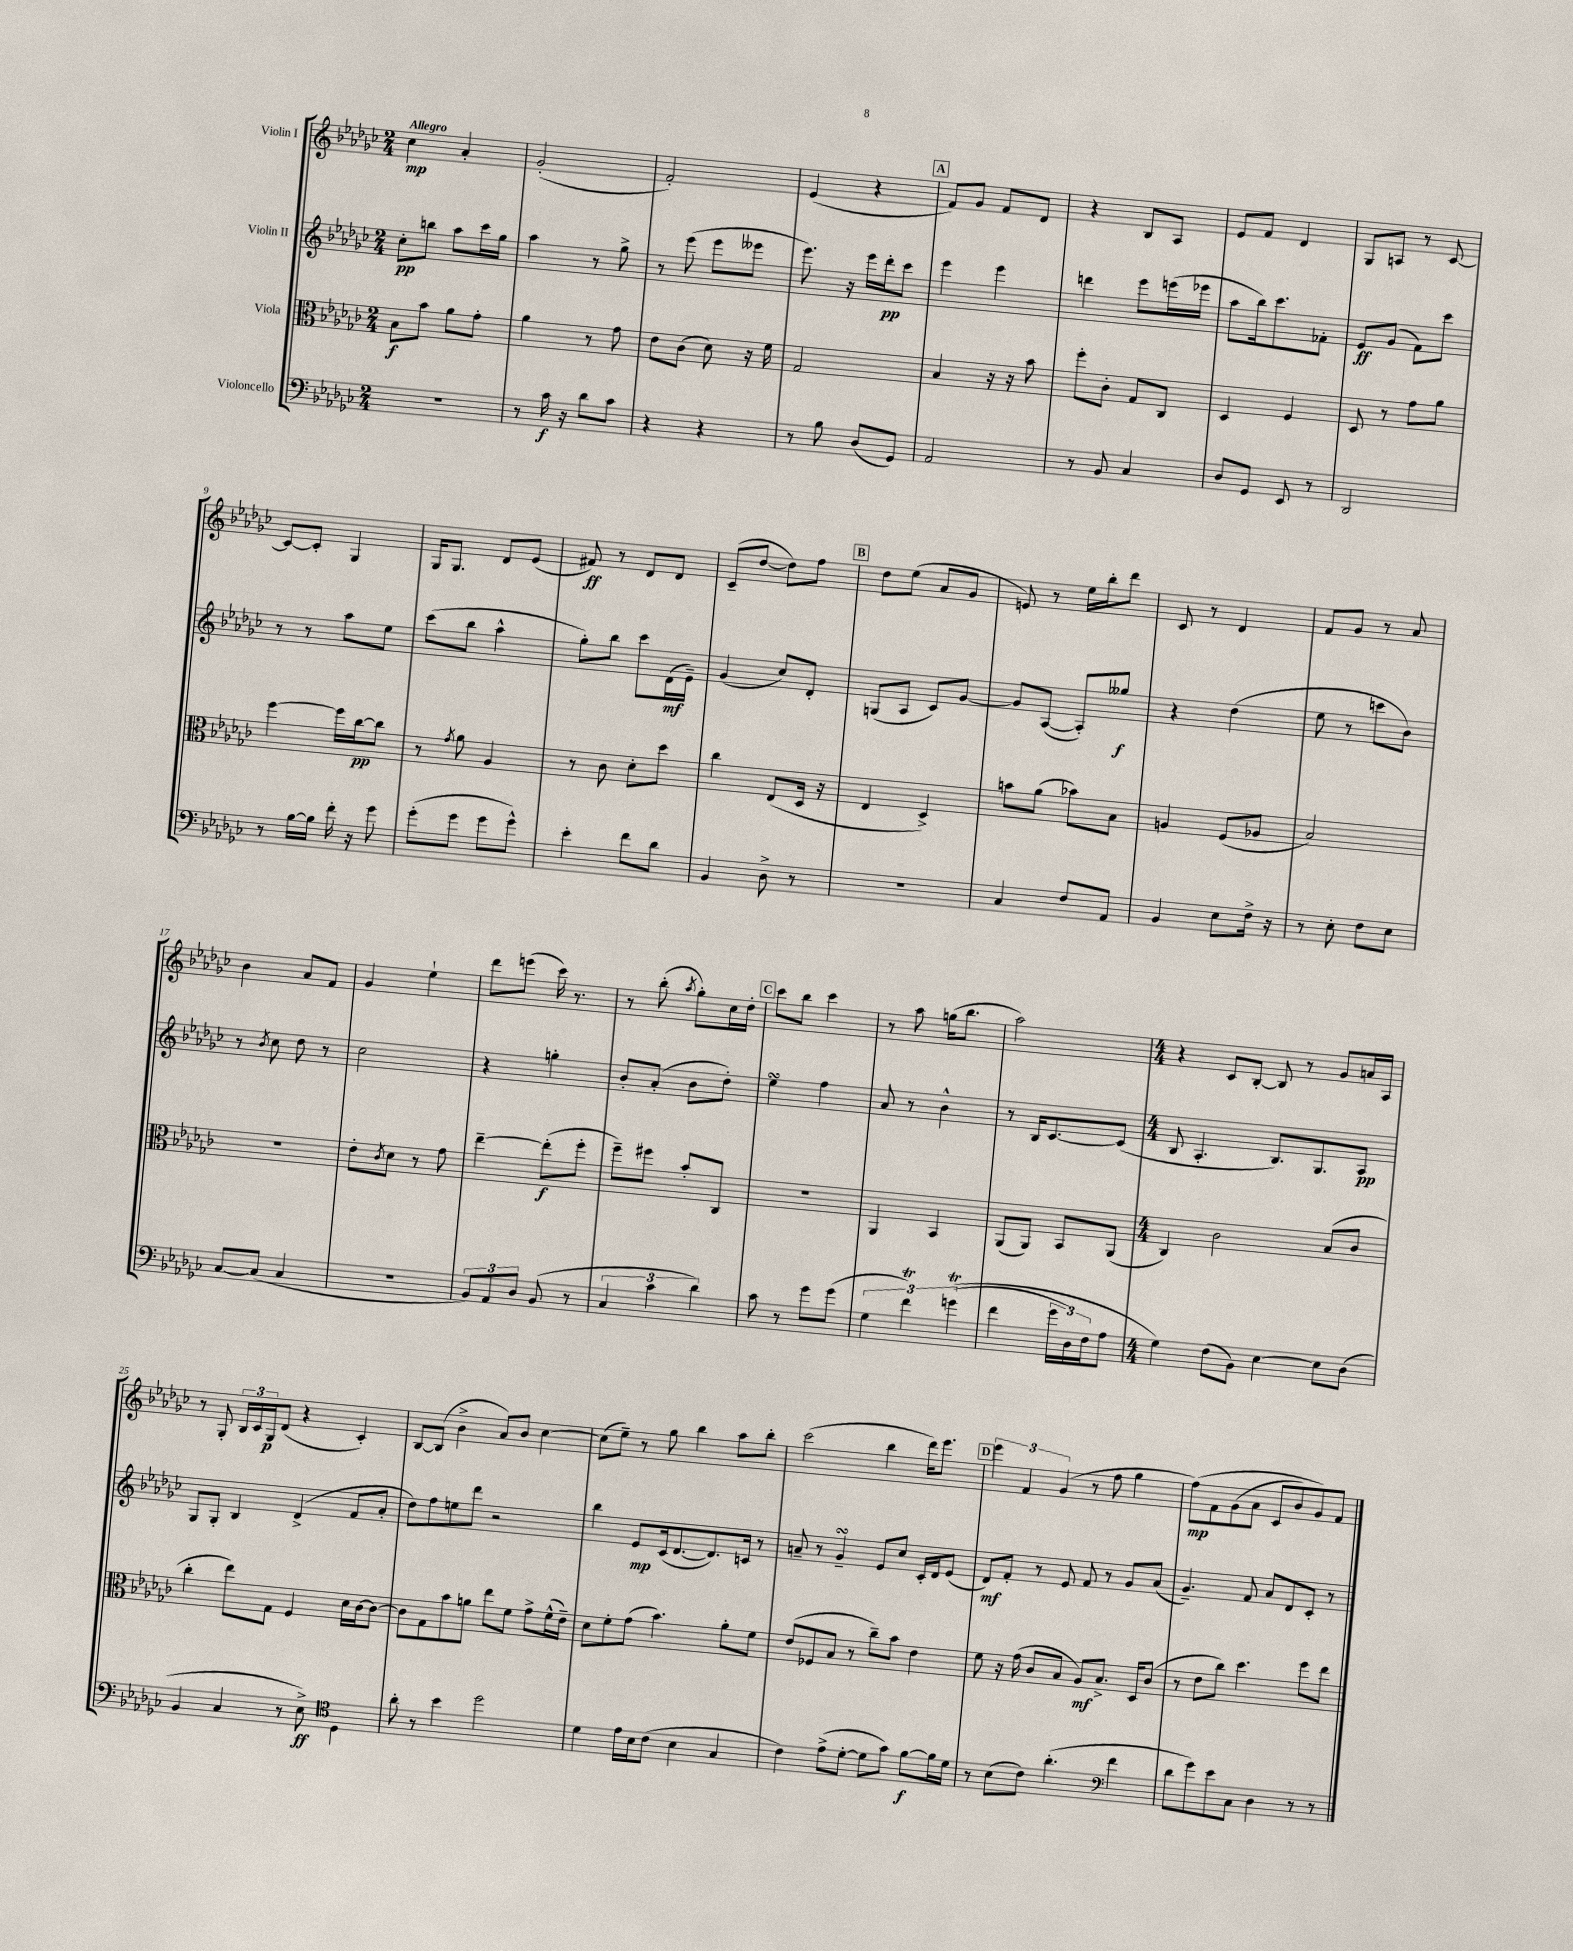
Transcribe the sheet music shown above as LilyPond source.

<<
\new StaffGroup <<
\new Staff = "s0" \with { instrumentName = "Violin I" } {
    \clef treble \key ges \major \numericTimeSignature \time 2/4 \tempo "Allegro"
    ces''4\mp aes'4-. |
    ges'2-.( |
    f'2-.) |
    ees'4( r4 |
    \mark \markup { \box "A" } f'8) ges'8 f'8 des'8 |
    r4 bes8 aes8 |
    ees'8 f'8 des'4 |
    ges8 a8 r8 ces'8~ |
    ces'8~ ces'8-. ges4 |
    ges16 ges8. des'8 ees'8( |
    fis'8\ff) r8 des'8 des'8 |
    ces'8--( des''8~ des''8) f''8 |
    \mark \markup { \box "B" } des''8 ees''8( aes'8 ges'8 |
    e'8) r8 ees''16 bes''16-. des'''8 |
    ces'8 r8 des'4 |
    f'8 ges'8 r8 aes'8 |
    bes'4 aes'8 f'8 |
    ges'4 ees''4-! |
    des'''8 e'''8( ces'''16) r8. |
    r8 bes''8-.( \acciaccatura { aes''8 } ges''8-.) ces''16 des''16-. |
    \mark \markup { \box "C" } ces'''8 bes''8 ces'''4 |
    r8 aes''8 g''16( bes''8. |
    aes''2) |
    \numericTimeSignature \time 4/4 r4 ces'8 bes8~-. bes8 r8 ges'8 a'16 aes16 |
    r8 ges8-. \tuplet 3/2 { bes16 ces'16 ges16\p } des'8( r4 ces'4-.) |
    bes8~ bes8( bes'4-> aes'8) bes'8 ces''4~ |
    ces''8( ees''8--) r8 ges''8 bes''4 aes''8 bes''8-. |
    ces'''2( bes''4 des'''16) ees'''8. |
    \mark \markup { \box "D" } \tuplet 3/2 { ees'''4 f'4 ges'4( } r8 f''8 ges''4 |
    f''8\mp)\( f'8 ges'8( aes'8 ces'8 bes'8) ges'8\) f'8 \bar "|." |
}
\new Staff = "s1" \with { instrumentName = "Violin II" } {
    \clef treble \key ges \major \numericTimeSignature \time 2/4
    ces''8-.\pp b''8 aes''8 ces'''16 ges''16 |
    aes''4 r8 ges''8-> |
    r8 ees'''8( ees'''8 eeses'''8 |
    ees'''8.) r16 ees'''16 des'''16-.\pp ces'''8 |
    \mark \markup { \box "A" } ees'''4 ees'''4 |
    d'''4 ees'''8 e'''16( ees'''16 |
    aes''8 bes''16) ces'''8. fes'8-. |
    ees'8\ff ges'8( f'8) ces'''8 |
    r8 r8 aes''8 ees''8 |
    ces'''8( bes''8 aes''4-^ |
    ges''8-.) bes''8 ces'''8 des'16\mf( ees'16--) |
    ges'4( ces''8) des'8-. |
    \mark \markup { \box "B" } g8( aes8 ces'8) ges'8~ |
    ges'8 aes8~( aes8-.) geses''8\f |
    r4 des''4( |
    ees''8 r8 c'''8 bes'8) |
    r8 \acciaccatura { bes'8 } ces''8 des''8 r8 |
    ces''2 |
    r4 g''4-. |
    bes'8-. aes'8-.( bes'8 des''8-.) |
    \mark \markup { \box "C" } ees''4\turn f''4 |
    aes'8 r8 bes'4-^ |
    r8 bes16 ces'8.~ ces'8( |
    \numericTimeSignature \time 4/4 bes8 aes4.-. bes8.) ges8. aes8\pp |
    ges8 ges8-. bes4 des'4->( f'8 aes'8-. |
    des''8) f''8 e''8 des'''8 r2 |
    bes''4 ees'8\mp ces'16( des'8.~ des'8.) c'16 r8 |
    a'8-- r8 ges'4--\turn ees'8 ces''8 ces'16-. des'16 ees'8( |
    \mark \markup { \box "D" } des'8\mf) f'8-. r8 ees'8 f'8 r8 ges'8 aes'8( |
    ges'4.--) f'8 aes'8 des'8 ces'8-. r8 \bar "|." |
}
\new Staff = "s2" \with { instrumentName = "Viola" } {
    \clef alto \key ges \major \numericTimeSignature \time 2/4
    bes8\f bes'8 aes'8 ges'8-. |
    aes'4 r8 ges'8 |
    ees'8 ces'8( des'8) r16 f'16 |
    ges2 |
    \mark \markup { \box "A" } bes4 r16 r16 bes'8 |
    f''8-. ces'8-. ges8 ces8 |
    des4 f4 |
    des8 r8 ges'8 aes'8 |
    f''4~ f''16 ces''16~\pp ces''8 |
    r8 \acciaccatura { ges'8 } aes'8 aes4 |
    r8 ces'8 des'8-. des''8 |
    ces''4 ees8( des16 r16 |
    \mark \markup { \box "B" } ees4 des4->) |
    b'8 aes'8( bes'8) bes8 |
    a4 f8( aes8 |
    bes2) |
    r2 |
    ees'8-. \acciaccatura { ces'8 } des'8 r8 ges'8 |
    ees''4~-- ees''8-.\f( f''8-. |
    f''8--) fis''8 bes'8-. ces8 |
    \mark \markup { \box "C" } R2 |
    aes,4 bes,4 |
    aes,8( aes,8) bes,8 aes,8( |
    \numericTimeSignature \time 4/4 ces4) ces'2 bes8( ces'8 |
    ces''4-. ees''8) ges8 f4 des'16 ces'16~ ces'8~ |
    ces'8 ges8 bes'8 a'8 ees''8 f'8 ges'8-> f'16-^( ees'16--) |
    des'8 f'8-. ges'8( bes'4.) aes'8-. f'8 |
    ees'8( fes8 bes8 r8 ces''8--) bes'8 ees'4 |
    \mark \markup { \box "D" } f'8 r16 ges'16( ces'8 bes8 aes8\mf) bes8.-> des16 ces'8( |
    r8 ees'8 ces''8) des''4. f''8 ees''8 \bar "|." |
}
\new Staff = "s3" \with { instrumentName = "Violoncello" } {
    \clef bass \key ges \major \numericTimeSignature \time 2/4
    R2 |
    r8 ces'16\f r16 des'8 ces'8 |
    r4 r4 |
    r8 bes8 des8( ges,8) |
    \mark \markup { \box "A" } aes,2 |
    r8 bes,8 ces4 |
    des8 ges,8 ees,8 r8 |
    des,2 |
    r8 bes16~ bes16 f'16-. r16 ges'8 |
    ges'8-.( ges'8 ges'8 ges'8-^) |
    ees'4-. f'8 des'8 |
    bes,4 des8-> r8 |
    \mark \markup { \box "B" } r2 |
    ces4 f8 aes,8 |
    bes,4 ees8 f16-> r16 |
    r8 ees8-. f8 ees8 |
    ces8~ ces8( ces4 |
    R2 |
    \tuplet 3/2 { bes,8) aes,8 des8 } bes,8( r8 |
    \tuplet 3/2 { ces4 ces'4 des'4) } |
    \mark \markup { \box "C" } ces'8 r8 ges'8 ges'8( |
    \tuplet 3/2 { ges4 f'4\trill) g'4\trill(\( } |
    f'4 \tuplet 3/2 { ges'16 des16) f16 } aes8 |
    \numericTimeSignature \time 4/4 ges4\) f8( bes,8) ees4~ ees8 des8( |
    bes,4 ces4 r8 ees8->\ff) des4 |
    \clef tenor aes'8-. r8 bes'4 des''2 |
    des'4 ees'16 bes16 ces'8( bes4 ges4 |
    ces'4) ees'8->( des'8~-. des'8 ges'8) f'8~\f f'16 des'16 |
    \mark \markup { \box "D" } r8 bes8( ces'8) aes'4.-.( \clef bass f'4 |
    des'8 ges'8) ees'8 ces8 des4 r8 r8 \bar "|." |
}
>>
>>
